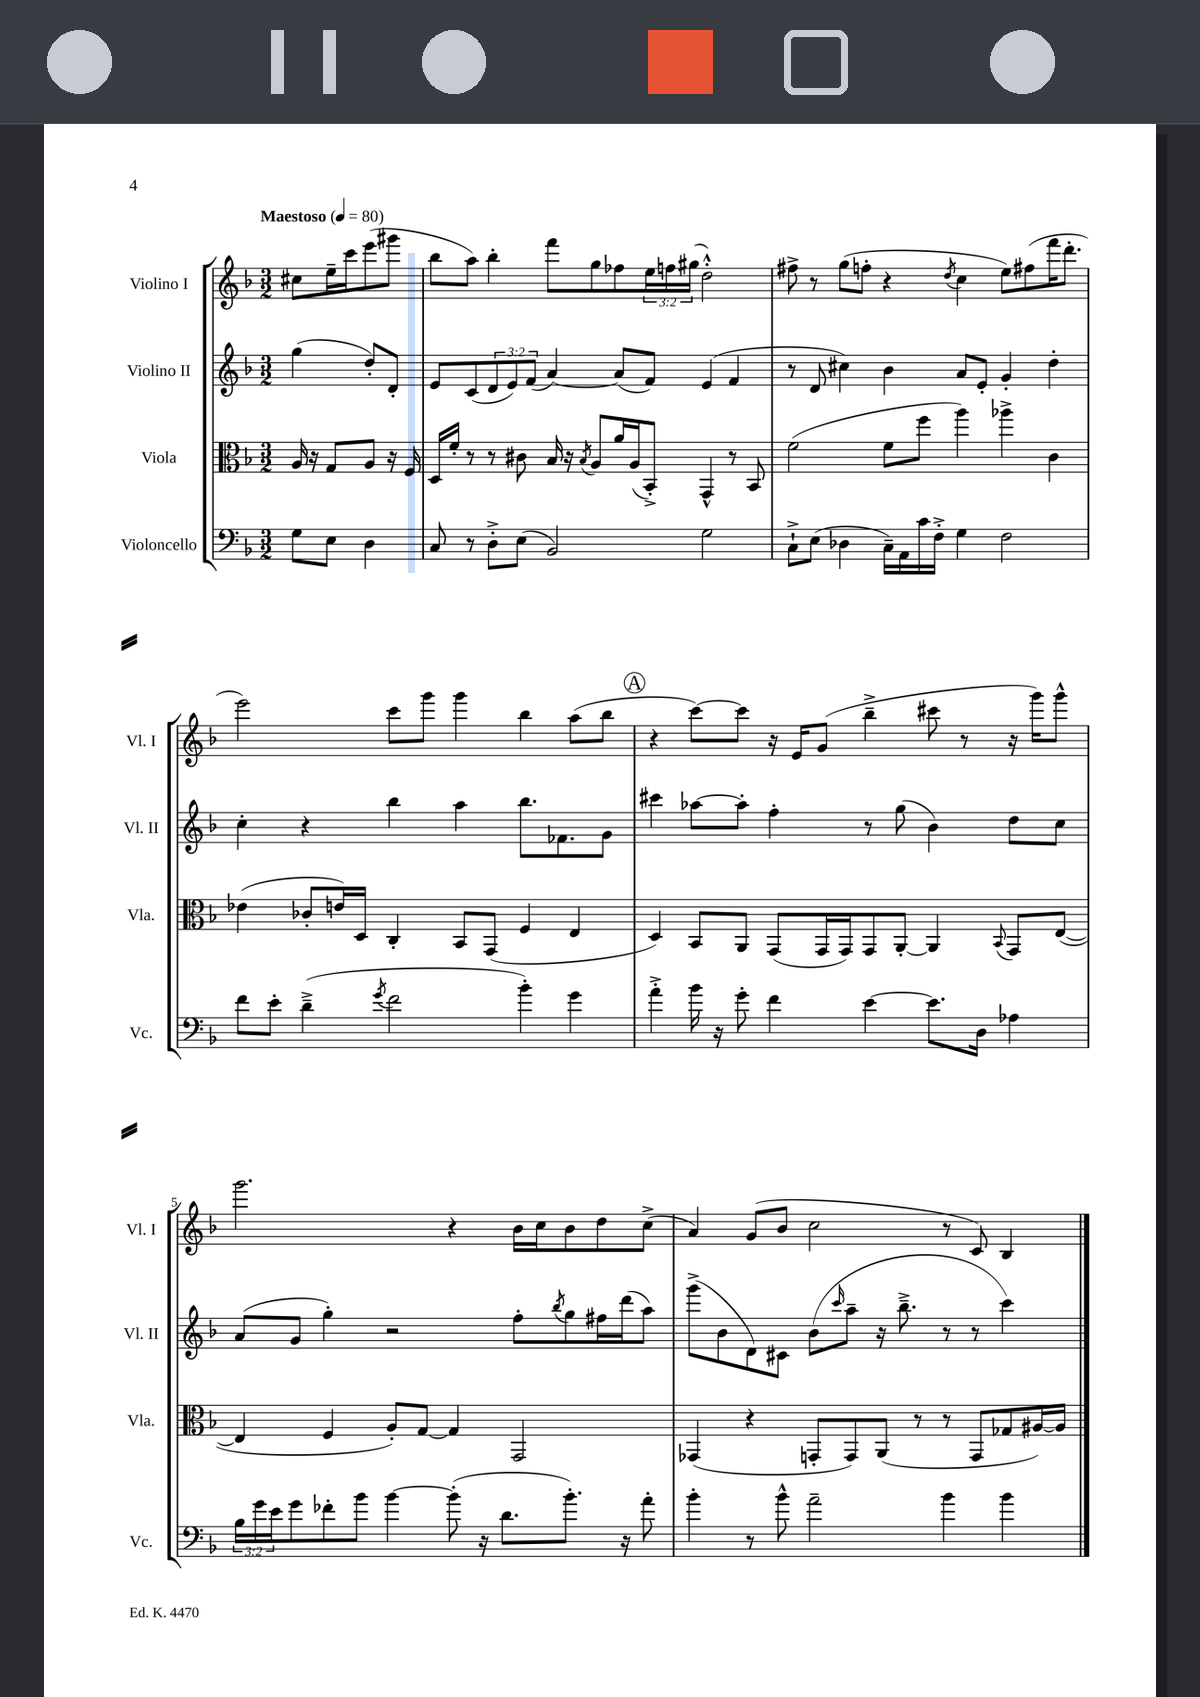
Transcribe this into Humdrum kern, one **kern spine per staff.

**kern	**kern	**kern	**kern
*part4	*part3	*part2	*part1
*staff4	*staff3	*staff2	*staff1
*I"Violoncello	*I"Viola	*I"Violino II	*I"Violino I
*I'Vc.	*I'Vla.	*I'Vl. II	*I'Vl. I
*clefF4	*clefC3	*clefG2	*clefG2
*k[b-]	*k[b-]	*k[b-]	*k[b-]
*M3/2	*M3/2	*M3/2	*M3/2
*MM80	*MM80	*MM80	*MM80
=	=	=	=
!	!	!	!LO:TX:a:B:t=Maestoso
8G\L	16A/	(4gg\	8cc#X\L
.	16r	.	.
8E\J	8G/L	.	16ee~\L
.	.	.	16ccc\J
4D\	8A/J	8dd'/L)	(8eee\
.	16r	8d'/J	8ggg#X\J
.	16F/	.	.
=1	=1	=1	=1
8C/	16D/LL	8e/L	8bb-\L
.	16f'/JJ	.	.
8r	8r	(8c/	8aa\J)
8D'^\L	8r	12d/	4bb-'\
.	.	12e/)	.
(8E\J	8c#X\	.	.
.	.	(12f/J	.
2BB-/)	16B-/	[4a/)	8fff\L
.	16r	.	.
.	8qB-/	.	.
.	8A/L	.	8gg\
.	16a/L	(8a/L]	8ff-X\
.	(16A/J	.	.
.	8BB-'^/J)	8f/J)	24ee\L
.	.	.	24ffn\
.	.	.	(24gg#X\JJ
2G\	4GG^^/	(4e/	2dd'^^\)
.	8r	4f/	.
.	8BB-/	.	.
=2	=2	=2	=2
8C`^\L	(2f\	8r	8ff#X^\
(8E\J	.	8d/	8r
4D-X\	.	4cc#X\)	(8gg\L
.	.	.	8ffn'\J
16C~\LL)	8f\L	4b-\	4r
16AA\	.	.	.
16c\	8ff\J	.	.
16F'^\JJ	.	.	.
.	.	.	8qdd/
4G\	4aa\)	8a/L	4cc\
.	.	8e'/J	.
2F\	4aa-X^\	4g'/	8ee\L)
.	.	.	(8ff#X\
.	4c\	4dd'\	16fff\K
.	.	.	8.ddd'\J
!!LO:LB:g=z
=3	=3	=3	=3
8f\L	(4e-X\	4cc'\	2eee\)
8e'\J	.	.	.
(4d~^\	8c-X'/L	4r	.
.	16en/L)	.	.
.	16D/JJ	.	.
8qg/	.	.	.
2f\	4C'/	4bb-\	8ccc\L
.	.	.	8ggg\J
.	8BB-/L	4aa\	4ggg\
.	(8GG/J	.	.
4b-'\)	4F/	8.bb-\L	4bb-\
.	.	8.f-X\	.
4g\	4E/	.	(8aa\L
.	.	8g\J	8bb-\J
!!LO:REH:place=s1:t=A
=4	=4	=4	=4
4a'^\	4D/)	4ccc#X\	4r
16b-\	8BB-/L	[8aa-X\L	[8ccc\L)
16r	.	.	.
8g'\	8AA/J	8aa-'\J]	8ccc\J]
4f\	(8GG/L	4ff'\	16r
.	.	.	16e/KL
.	16GG/L	.	(8g/J
.	16GG/J)	.	.
[4e\	8GG/	8r	4bb-~^\
.	[8AA'/J	(8gg\	.
8.e\L]	4AA/]	4b-\)	8ccc#X\
.	.	.	8r
16D\Jk	.	.	.
.	8qqBB-/	.	.
4A-X\	8GG/L	8dd\L	16r
.	.	.	16ggg\KL)
.	([8E/J	8cc\J	8ggg^^\J
!!LO:LB:g=z
=5	=5	=5	=5
24B-\LL	4E/]	(8a/L	2.ggg\
24g\	.	.	.
24e\J	.	.	.
8g\	.	8g/J	.
8f-X'\	4F/	4gg'\)	.
8b-\J	.	.	.
[4b-\	8A'/L)	2r	.
.	[8G/J	.	.
(8b-'\]	4G/]	.	4r
16r	.	.	.
8.d\L	.	.	.
.	2GG/	8ff'\L	16b-\LL
.	.	.	16cc\J
.	.	8qbb-/	.
8.b-'\J)	.	8gg\	8b-\
.	.	16ff#X\L	8dd\
16r	.	(16ddd\J	.
8a'\	.	8aa\J)	(8cc^\J
=6	=6	=6	=6
4b-'\	(4GG-X/	(8ggg^\L	4a/)
.	.	8b-\	.
8r	4r	8d\)	(8g/L
8b-^^\	.	8c#X\J	8b-/J
2a~\	8GGn'/L	(8b-\L	2cc\
.	.	16qqccc/	.
.	8GG/)	8aa~\J	.
.	(8AA/J	16r	.
.	.	8.bb-~^\	.
.	8r	.	.
4b-\	8r	8r	8r
.	8GG/L	8r	8c/)
4b-\	8G-X/	4ccc\)	4B-/
.	[16A#X/L)	.	.
.	16A#/JJ]	.	.
==	==	==	==
*-	*-	*-	*-
